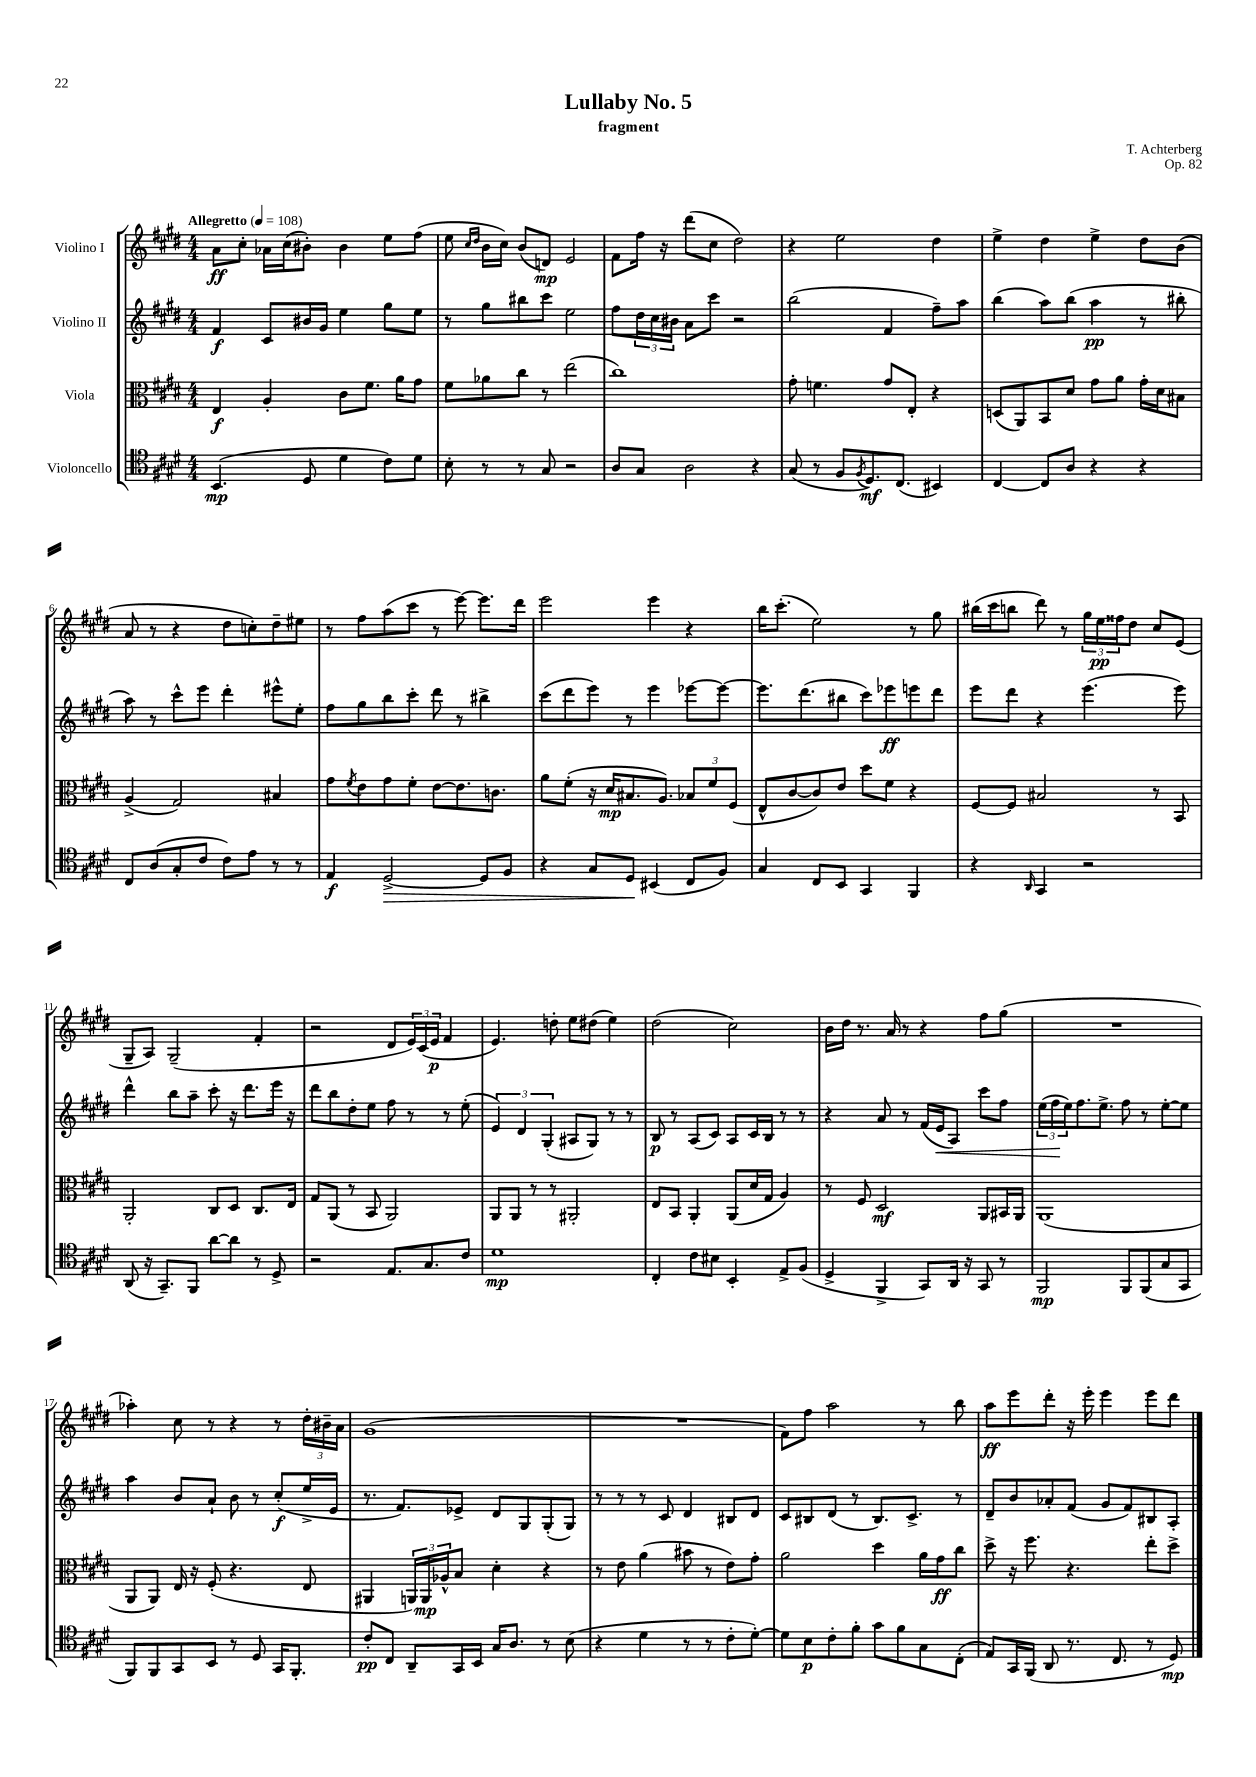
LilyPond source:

\header { title = "Lullaby No. 5" composer = "T. Achterberg" subtitle = "fragment" opus = "Op. 82" }
<<
\new StaffGroup <<
\new Staff = "s0" \with { instrumentName = "Violino I" } {
    \clef treble \key e \major \numericTimeSignature \time 4/4 \tempo "Allegretto" 4 = 108
    a'8\ff cis''8-. aes'16 cis''16( bis'8-.) bis'4 e''8 fis''8( |
    e''8 \grace { cis''16 dis''16 } b'16 cis''16) b'8( d'8\mp) e'2 |
    fis'8 fis''16 r16 dis'''8( cis''8 dis''2) |
    r4 e''2 dis''4 |
    e''4-> dis''4 e''4-> dis''8 b'8( |
    a'8 r8 r4 dis''8 c''8-.) dis''8-- eis''8 |
    r8 fis''8 a''8( cis'''8 r8 e'''8~) e'''8. dis'''16 |
    e'''2 e'''4 r4 |
    b''16 cis'''8.-.( e''2) r8 gis''8 |
    bis''16( cis'''16 b''8 dis'''8) r8 \tuplet 3/2 { gis''16 e''16\pp fisis''16 } dis''8 cis''8 e'8( |
    gis8-- a8) gis2--( fis'4-. |
    r2 dis'8 \tuplet 3/2 { e'16) cis'16( e'16\p } fis'4 |
    e'4.) d''8-. e''8 dis''8( e''4) |
    dis''2( cis''2) |
    b'16 dis''16 r8. a'16 r8 r4 fis''8 gis''8( |
    R1 |
    aes''4-.) cis''8 r8 r4 r8 \tuplet 3/2 { dis''16-. bis'16-- a'16 } |
    gis'1( |
    R1 |
    fis'8) fis''8 a''2 r8 b''8 |
    a''8\ff e'''8 dis'''8-. r16 e'''16-. e'''4 e'''8 dis'''8 \bar "|." |
}
\new Staff = "s1" \with { instrumentName = "Violino II" } {
    \clef treble \key e \major \numericTimeSignature \time 4/4
    fis'4\f cis'8 bis'16 gis'16 e''4 gis''8 e''8 |
    r8 gis''8 bis''8 cis'''8 e''2 |
    fis''8 \tuplet 3/2 { dis''16 cis''16 bis'16 } a'8 cis'''8 r2 |
    b''2( fis'4 fis''8--) a''8 |
    b''4( a''8) b''8( a''4\pp r8 bis''8-. |
    a''8) r8 cis'''8-^ e'''8 dis'''4-. eis'''8-^ e''8-. |
    fis''8 gis''8 b''8 cis'''8-. dis'''8 r8 bis''4-> |
    cis'''8( dis'''8 e'''8) r8 e'''4 ees'''8~ ees'''8~ |
    ees'''8. dis'''8.( bis''8 cis'''8) ees'''8\ff e'''8 dis'''8 |
    e'''8 dis'''8 r4 e'''4.( e'''8) |
    dis'''4-^ b''8 a''8-- cis'''8-. r16 dis'''8. e'''16 r16 |
    dis'''8 b''8 dis''8-. e''8 fis''8 r8 r8 e''8-.( |
    \tuplet 3/2 { e'4) dis'4 gis4-.( } ais8 gis8) r8 r8 |
    b8\p r8 a8( cis'8) a8 cis'16 b16 r8 r8 |
    r4 a'8 r8 fis'16( e'16\< a8) cis'''8 fis''8 |
    \tuplet 3/2 { e''16( fis''16\! e''16) } fis''8. e''8.-> fis''8 r8 e''8~-. e''8 |
    a''4 b'8 a'8-! b'8 r8 cis''8-.\f( e''16-> e'16 |
    r8. fis'8.) ees'8-> dis'8 gis8 gis8-.( gis8) |
    r8 r8 r8 cis'8 dis'4 bis8 dis'8 |
    cis'8 bis8 dis'8( r8 bis8.) cis'8.-> r8 |
    dis'8-- b'8 aes'8-. fis'8( gis'8 fis'8) bis8 a8-. \bar "|." |
}
\new Staff = "s2" \with { instrumentName = "Viola" } {
    \clef alto \key e \major \numericTimeSignature \time 4/4
    e4\f a4-. cis'8 fis'8. a'16 gis'8 |
    fis'8 aes'8 cis''8 r8 e''2( |
    cis''1) |
    gis'8-. f'4. gis'8 e8-. r4 |
    d8( a,8) b,8 dis'8 gis'8 a'8 gis'16-. dis'16 bis8 |
    a4->( gis2) bis4 |
    gis'8 \acciaccatura { fis'8 } e'8 gis'8 fis'8-. e'8~ e'8. c'8. |
    a'8 fis'8-.( r16 dis'16\mp bis8. a8.) \tuplet 3/2 { bes8 fis'8 fis8( } |
    e8-^ cis'8~ cis'8) e'8 dis''8 fis'8 r4 |
    fis8~ fis8 bis2 r8 b,8 |
    a,2-. cis8 dis8 cis8. e16 |
    gis8 a,8( r8 b,8 a,2) |
    a,8 a,8 r8 r8 ais,2-. |
    e8 b,8 a,4-. a,8( dis'16 gis16 a4) |
    r8 fis8 dis2\mf a,8 bis,16 a,16 |
    a,1( |
    a,8 a,8) e16 r16 fis8-.( r4. e8 |
    ais,4 \tuplet 3/2 { a,16) a,16\mp aes16-^ } b8 dis'4-. r4 |
    r8 e'8 a'4( bis'8 r8 e'8) gis'8-. |
    a'2 dis''4 a'16 gis'16\ff cis''8 |
    dis''8-> r16 fis''8. r4. e''8-. dis''8-> \bar "|." |
}
\new Staff = "s3" \with { instrumentName = "Violoncello" } {
    \clef tenor \key e \major \numericTimeSignature \time 4/4
    b,4.\mp( dis8 dis'4 cis'8) dis'8 |
    b8-. r8 r8 gis8 r2 |
    a8 gis8 a2 r4 |
    gis8( r8 fis8 \acciaccatura { fis8 } dis8.\mf) cis8.( bis,4) |
    cis4~ cis8 a8 r4 r4 |
    cis8 a8( gis8-. cis'8 cis'8) e'8 r8 r8 |
    e4\f dis2~->\> dis8 fis8 |
    r4 gis8 dis8\! bis,4( cis8 fis8) |
    gis4 cis8 b,8 gis,4 fis,4 |
    r4 \grace { a,16 } gis,4 r2 |
    a,8( r16 gis,8.--) fis,8 a'8~ a'8 r8 dis8-> |
    r2 e8. gis8. cis'8 |
    dis'1\mp |
    cis4-. cis'8 bis8 b,4-. e8-> fis8( |
    dis4-> fis,4-> gis,8) a,16 r16 gis,8 r8 |
    fis,2\mp fis,8 fis,8( gis8 gis,8 |
    fis,8) fis,8 gis,8 b,8 r8 dis8 gis,16 fis,8.-. |
    cis'8-.\pp cis8 a,8-- gis,16 b,16 gis16 a8. r8 b8( |
    r4 dis'4 r8 r8 cis'8-. dis'8~-.) |
    dis'8 b8\p cis'8-. fis'8-. gis'8 fis'8 gis8 cis8-.( |
    e8) gis,16 fis,16( a,8 r8. cis8. r8 dis8\mp) \bar "|." |
}
>>
>>
